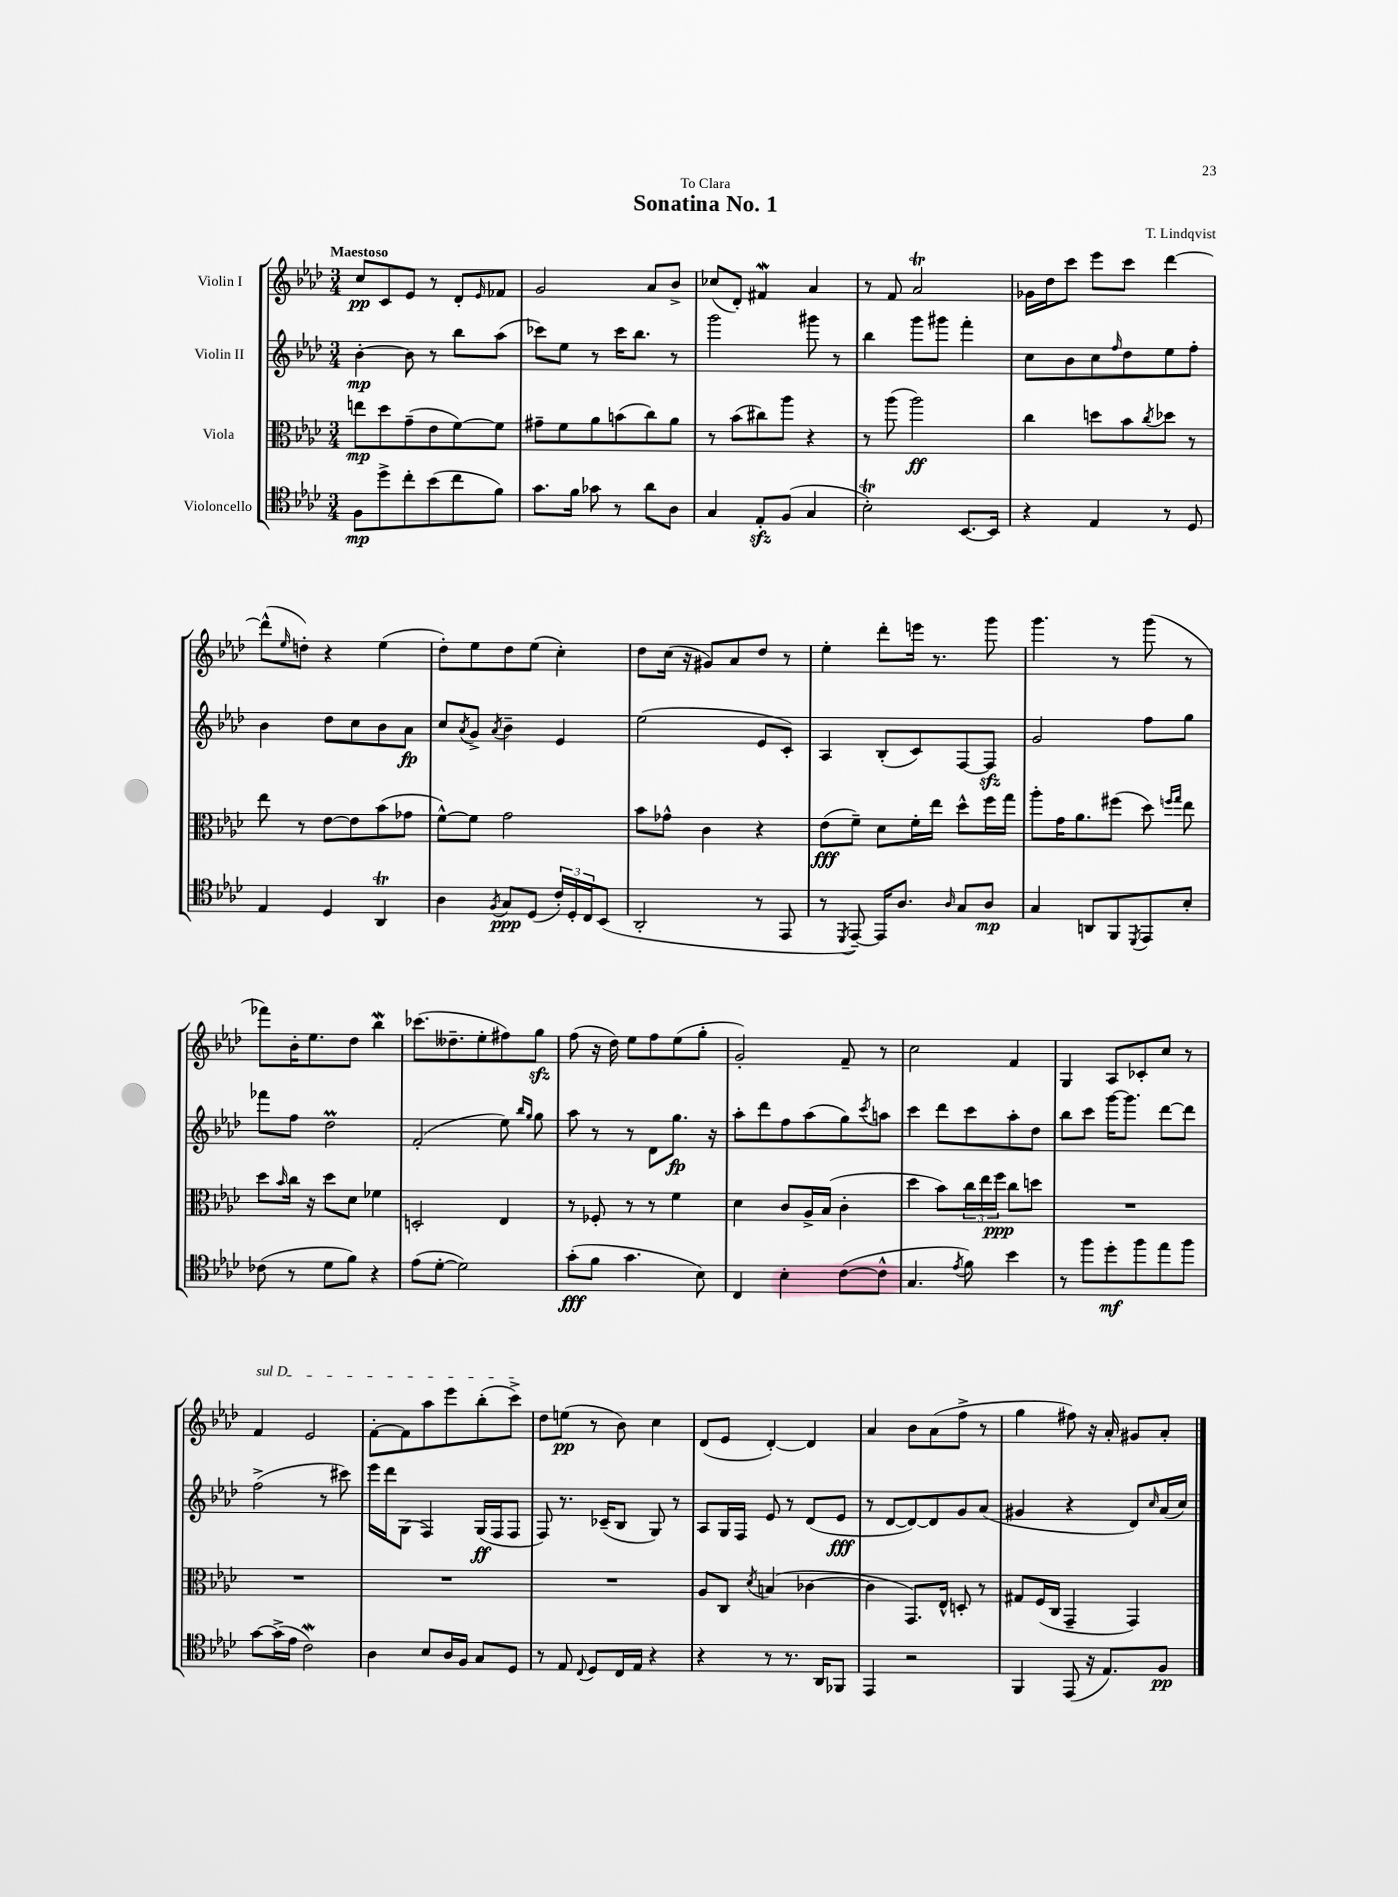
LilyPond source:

\header { title = "Sonatina No. 1" composer = "T. Lindqvist" dedication = "To Clara" }
<<
\new StaffGroup <<
\new Staff = "s0" \with { instrumentName = "Violin I" } {
    \clef treble \key aes \major \numericTimeSignature \time 3/4 \tempo "Maestoso"
    c''8\pp c'8 ees'8 r8 des'8-. \grace { ees'16 } fes'8 |
    g'2 aes'8 bes'8-> |
    ces''8( des'8-.) fis'4\mordent aes'4 |
    r8 f'8 aes'2\trill |
    ges'16 des''16 c'''8 ees'''8 c'''8 des'''4~ |
    des'''8-^( \grace { ees''16 } d''8-.) r4 ees''4( |
    des''8-.) ees''8 des''8 ees''8( c''4-.) |
    des''8 c''16( r16 gis'8) aes'8 des''8 r8 |
    ees''4-. des'''8-. e'''16 r8. g'''8 |
    g'''4. r8 g'''8( r8 |
    fes'''8) bes'16-. ees''8. des''8 bes''4\mordent |
    ces'''8.( deses''8.-- ees''8-. fis''8) g''8\sfz |
    f''8( r16 des''16) ees''8 f''8 ees''8( g''8-. |
    g'2-.) f'8-- r8 |
    c''2 f'4 |
    g4 aes8 ces'8-. c''8 r8 |
    \once \override TextSpanner.bound-details.left.text = \markup { \italic "sul D" } f'4\startTextSpan ees'2 |
    f'8~-. f'8 aes''8 ees'''8 bes''8-.( c'''8->\stopTextSpan) |
    des''8 e''8\pp( r8 bes'8) c''4 |
    des'8( ees'8 des'4~-.) des'4 |
    aes'4 bes'8 aes'8( f''8-> r8 |
    g''4 fis''8) r16 aes'16-. gis'8 aes'8-. \bar "|." |
}
\new Staff = "s1" \with { instrumentName = "Violin II" } {
    \clef treble \key aes \major \numericTimeSignature \time 3/4
    bes'4~-.\mp bes'8 r8 bes''8 aes''8( |
    ces'''8) ees''8 r8 ces'''16 bes''8. r8 |
    g'''2 gis'''8 r8 |
    bes''4 g'''8 gis'''8 f'''4-. |
    c''8 bes'8 c''8 \grace { f''16 } des''8 ees''8 f''8-. |
    bes'4 des''8 c''8 bes'8 aes'8\fp |
    c''8 \acciaccatura { aes'8 } g'8-> \acciaccatura { aes'8 } bes'4-- ees'4 |
    ees''2( ees'8 c'8-.) |
    aes4 bes8-.( c'8) f8~ f8\sfz |
    g'2 f''8 g''8 |
    fes'''8 f''8 des''2\prall |
    f'2-.( ees''8) \grace { bes''16 g''16 } g''8 |
    aes''8 r8 r8 des'8 g''8.\fp r16 |
    aes''8-. des'''8 f''8 aes''8( g''8) \acciaccatura { c'''8 } a''8 |
    c'''4 des'''8 c'''8 aes''8-. des''8 |
    bes''8 c'''8 g'''16~ g'''8. des'''8~ des'''8 |
    f''2->( r8 cis'''8) |
    ees'''16 des'''16 g8( f4) g16\ff( f16 f8 |
    f8) r8. ces'16--( bes8 g8) r8 |
    aes8 g16 f16 ees'8 r8 des'8( ees'8\fff |
    r8 des'8~ des'8~) des'8 g'8 aes'8( |
    gis'4 r4 des'8) \grace { c''16 } aes'16( c''16) \bar "|." |
}
\new Staff = "s2" \with { instrumentName = "Viola" } {
    \clef alto \key aes \major \numericTimeSignature \time 3/4
    e''8\mp des''8 g'8--( ees'8 f'8~) f'8 |
    gis'8-- f'8 aes'8 b'8( c''8) aes'8 |
    r8 bes'8( cis''8) aes''8 r4 |
    r8 aes''8( aes''2\ff) |
    c''4 d''8 bes'8 \acciaccatura { c''8 } des''8 r8 |
    ees''8 r8 ees'8~ ees'8 bes'8( ges'8 |
    f'8~-^) f'8 g'2 |
    bes'8 ges'8-^ c'4 r4 |
    ees'8\fff( f'8--) des'8 f'16-. ees''16 des''8-^ f''16 g''16 |
    aes''8-. g'16 aes'8. fis''8( des''8) \grace { f''16 g''16 } ees''8 |
    des''8 \grace { bes'16 } c''16 r16 des''8 des'8 fes'4 |
    d2-. ees4 |
    r8 fes8-. r8 r8 f'4 |
    des'4 c'8 aes16-> bes16( c'4-. |
    des''4 bes'8) \tuplet 3/2 { c''16 ees''16 f''16\ppp } c''8 d''8 |
    R2. |
    R2. |
    R2. |
    R2. |
    aes8 c8 \acciaccatura { des'8 } b4( ces'4~ |
    ces'4 g,8.) ees16-^ d8-. r8 |
    gis8 f16( c16 g,4-- g,4) \bar "|." |
}
\new Staff = "s3" \with { instrumentName = "Violoncello" } {
    \clef tenor \key aes \major \numericTimeSignature \time 3/4
    f8\mp des''8-> c''8-. bes'8( c''8 f'8) |
    g'8. f'16 ges'8 r8 aes'8 aes8 |
    g4 ees8-.\sfz f8( g4 |
    bes2-.\trill) bes,8.~ bes,16 |
    r4 ees4 r8 des8 |
    ees4 des4 aes,4\trill |
    aes4 \acciaccatura { f8 } g8\ppp des8( \tuplet 3/2 { c'16-.) des16-. c16 } bes,8( |
    aes,2-. r8 ees,8 |
    r8 \acciaccatura { des,8 } ees,8~--) ees,16 aes8. \grace { aes16 } g8 aes8\mp |
    g4 a,8 f,8 \acciaccatura { des,8 } ees,8 bes8-. |
    ces'8( r8 des'8 f'8) r4 |
    ees'8( des'8~-. des'2) |
    g'8-.\fff( f'8 g'4. bes8) |
    c4 bes4-. c'8~( c'8-^ |
    g4. \acciaccatura { ees'8 } f'8) bes'4 |
    r8 f''8 des''8-.\mf f''8 ees''8 f''8 |
    g'8~ g'16->( ees'16 c'2\mordent) |
    aes4 bes8 aes16 f16 g8 des8 |
    r8 ees8 \appoggiatura { c8 } des8 c16 ees16 r4 |
    r4 r8 r8. aes,16 fes,8 |
    ees,4 r2 |
    f,4 ees,8( r16 ees8.) f8\pp \bar "|." |
}
>>
>>
\layout { \context { \Score \remove "Bar_number_engraver" } }
